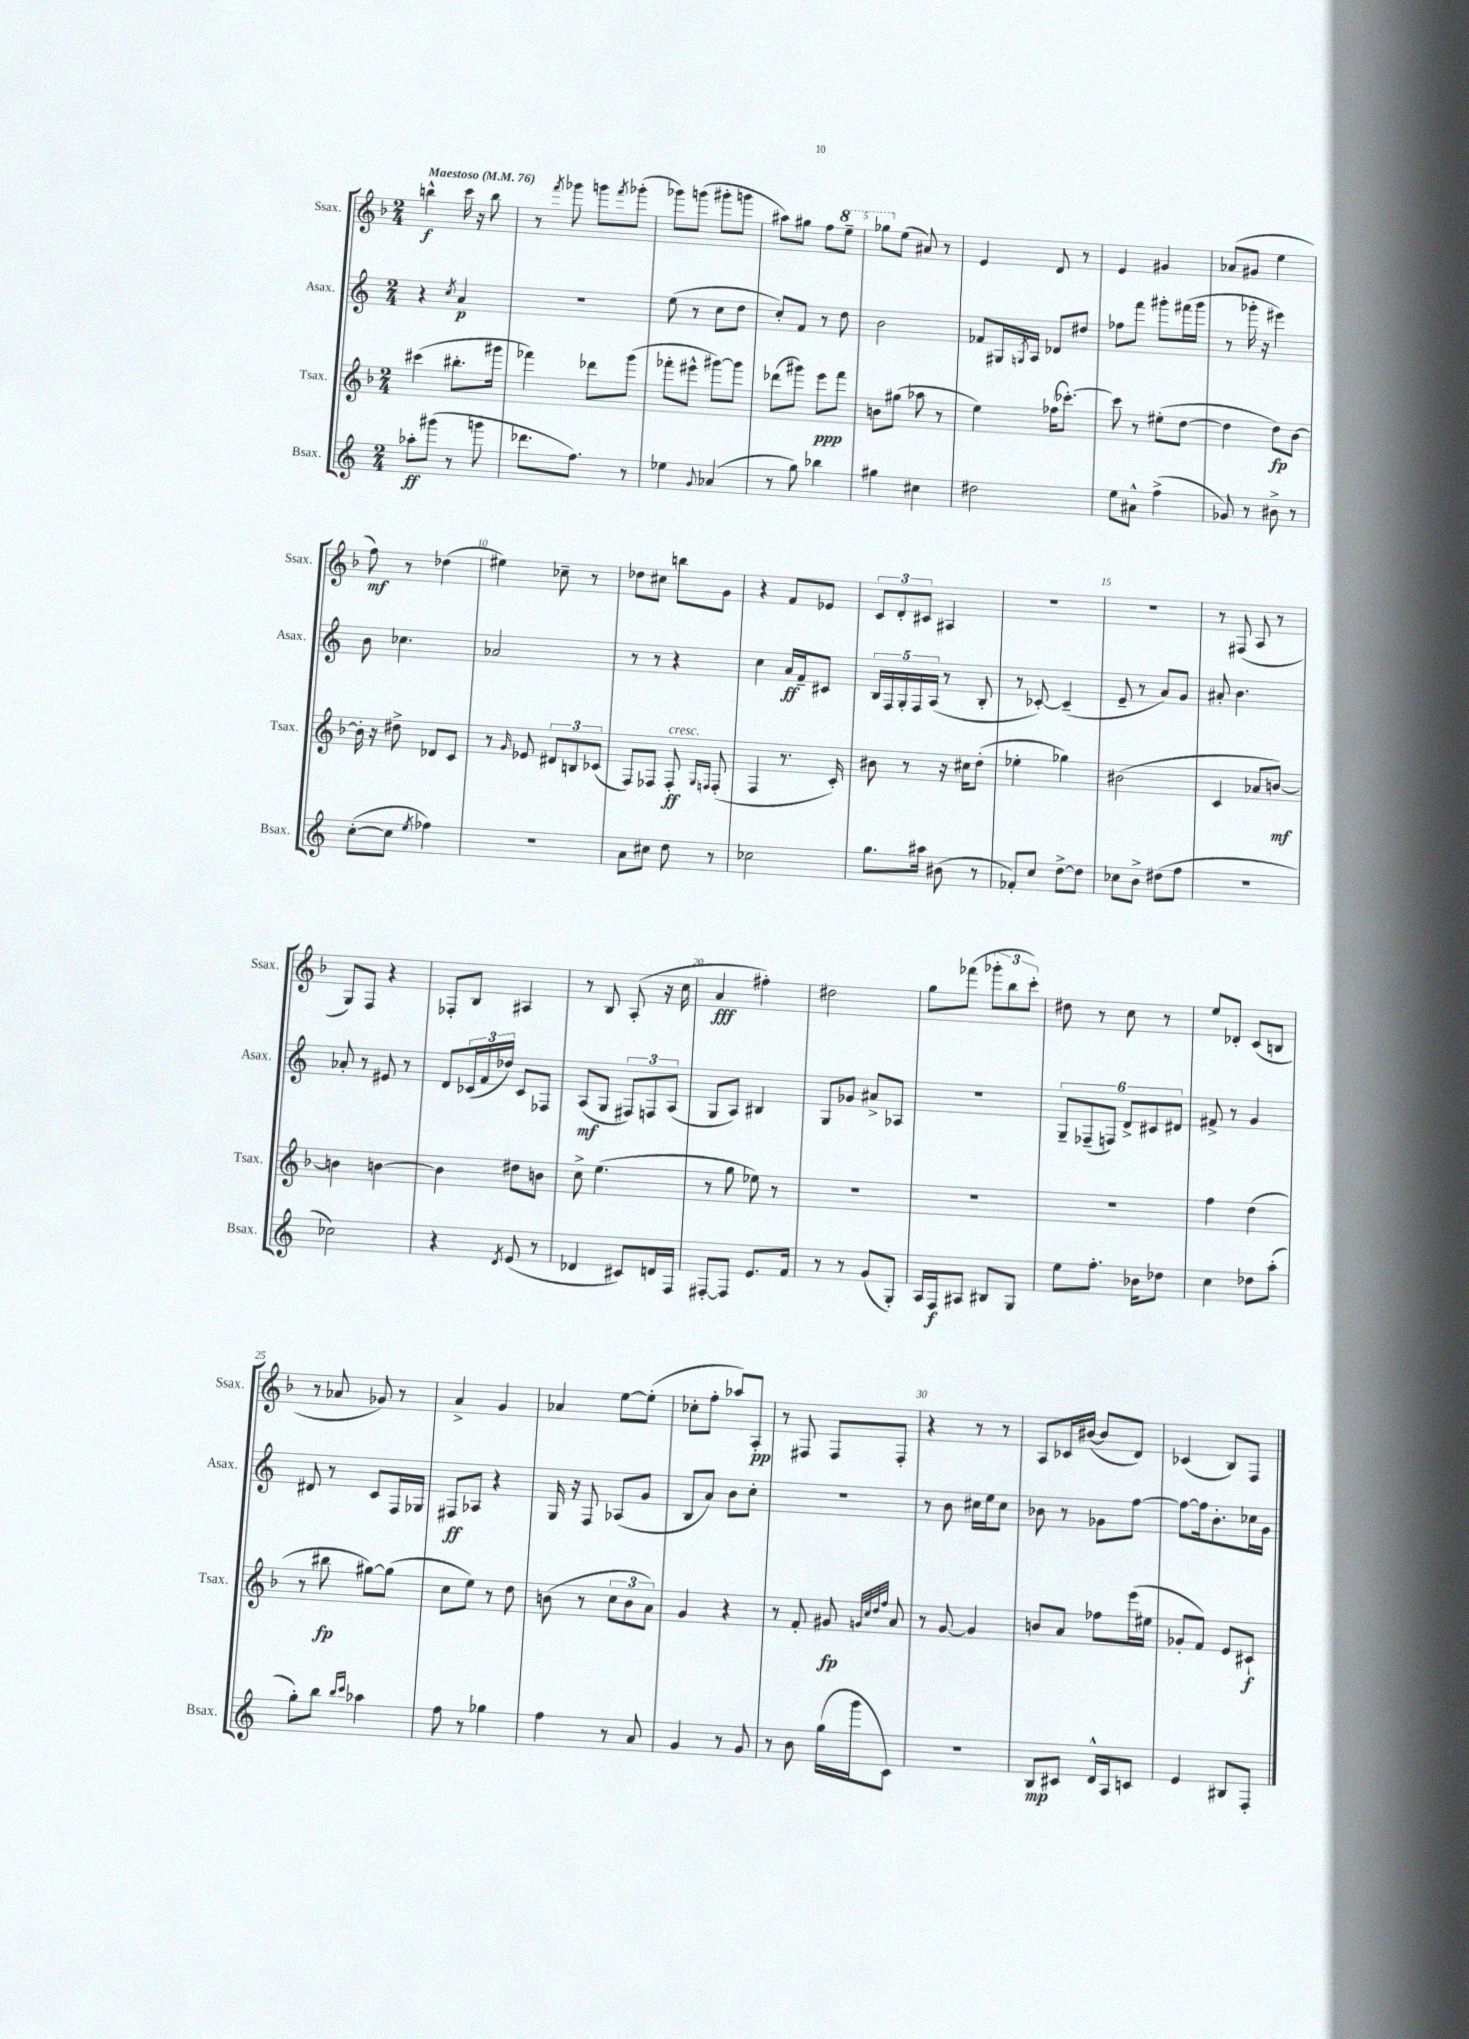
<<
\new StaffGroup <<
\new Staff = "s0" \with { instrumentName = "Ssax." shortInstrumentName = "Ssax." } {
    \clef treble \key f \major \numericTimeSignature \time 2/4 \tempo "Maestoso" 4 = 76
    b''4-^\f c'''16 r16 b''8 |
    r8 \acciaccatura { f'''8 } ges'''8 g'''8 \acciaccatura { f'''8 } ges'''8-.( |
    ges'''8) g'''8( gis'''8-. g'''8 |
    ais''8) gis''8 f''8 \ottava #1 e'''8-- |
    ges'''8 \ottava #0 e''8( ais'8) r8 |
    e'4 d'8 r8 |
    e'4 gis'4 |
    aes'8( gis'8 e''4 |
    f''8\mf) r8 des''4( |
    eis''4) ces''8-- r8 |
    des''8 cis''8 b''8 g'8 |
    r4 f'8 ees'8 |
    \tuplet 3/2 { c'8 d'8-. cis'8 } ais4 |
    r2 |
    R2 |
    r8 fis8( a8 r8 |
    g8) f8 r4 |
    fes8-. bes8 ais4 |
    r8 bes8 a8-.( r16 c''16 |
    a'4\fff fis''4-.) |
    dis''2 |
    g''8 fes'''8( \tuplet 3/2 { ges'''8-. bes''8 c'''8-.) } |
    dis''8 r8 c''8 r8 |
    e''8 des'8-. c'8( b8 |
    r8 aes'8 ges'8) r8 |
    a'4-> g'4 |
    aes'4 e''8~ e''8-.( |
    ces''8-. f''8-. aes''8) a8-.\pp |
    r8 fis8 fis8 fis8-. |
    r4 r8 r8 |
    a8 ces'16 bis'16~( bis'8 d'8) |
    ces'4( bes8) f8 \bar "|." |
}
\new Staff = "s1" \with { instrumentName = "Asax." shortInstrumentName = "Asax." } {
    \clef treble \key c \major \numericTimeSignature \time 2/4
    r4 \acciaccatura { c''8 } a'4\p |
    r2 |
    e''8( r8 c''8 d''8 |
    c''8-.) f'8 r8 d''8 |
    b'2 |
    fes'8 gis16 \acciaccatura { g8 } a16 des'8 dis''8 |
    fes''8 f'''8 gis'''8-. fis'''16( gis'''16 |
    r8 ges'''16-. r16 eis'''4) |
    b'8 ces''4. |
    aes'2 |
    r8 r8 r4 |
    c''4 a'16\ff f'16-- cis'8 |
    \tuplet 5/4 { b16 f16 g16-. f16 a16( } r8 b8-. |
    r8 ces'8~-.) ces'4--( |
    e'8-- r8 a'8) g'8 |
    ais'8-. b'4. |
    aes'8-. r8 eis'8 r8 |
    d'8 \tuplet 3/2 { ces'16( f'16 des''16) } ces'8 fes8 |
    a8\mf( g8 \tuplet 3/2 { fis8) f8 a8( } |
    g8 a8) bis4 |
    g8 ges'8 ais'8-> aes8 |
    r2 |
    \tuplet 6/4 { g8-- fes8--( f8) d'8-> cis'8 dis'8 } |
    fis'8-> r8 g'4 |
    dis'8 r8 c'8 f16 ges16 |
    fis8\ff aes8 r4 |
    g16 r16 f8 aes8( g'8 |
    b8 a'8) b'8 c''8-. |
    R2 |
    r8 b'8 cis''16 e''16 cis''8 |
    bes'8 r8 ges'8 f''8~ |
    f''8~ f''16 b'8.-. ces''16 g'16 \bar "|." |
}
\new Staff = "s2" \with { instrumentName = "Tsax." shortInstrumentName = "Tsax." } {
    \clef treble \key f \major \numericTimeSignature \time 2/4
    cis'''4( bis''8.-. gis'''16 |
    fes'''4) des'''8 g'''8( |
    fes'''8-. eis'''8-^ gis'''8~) gis'''8 |
    des'''8( gis'''8) e'''8\ppp f'''8 |
    b'8 gis''8( aes''8 r8 |
    e''4) fes''16( ces'''8.~-.) |
    ces'''8 r8 eis''8-.( d''8~ |
    d''4 d''8\fp) bes'8~ |
    bes'16-. r16 dis''8-> des'8 c'8 |
    r8 \grace { g'16 } ees'8 \tuplet 3/2 { dis'8 b8 ces'8( } |
    f8) fes8 fes8-.\ff^\markup { \italic "cresc." } \grace { g16 f16 } f8-.( |
    f4 r8. c'16-.) |
    bis'8 r8 r16 cis''16 d''8-.( |
    ees''4-. ges''4) |
    bis'2( |
    c'4 aes'8 b'8~\mf) |
    b'4 b'4~ |
    b'4 dis''8 b'8 |
    c''8-> e''4.( |
    r8 g''8 ees''8) r8 |
    R2 |
    R2 |
    R2 |
    f''4 d''4( |
    r8 bis''8\fp gis''8~) gis''8( |
    c''8 e''8) r8 d''8 |
    b'8( r8 \tuplet 3/2 { c''8 b'8 a'8) } |
    g'4 r4 |
    r8 f'8-. gis'8\fp \grace { g'32 c''32 d''32 f''32 } a'8 |
    r8 g'8~ g'4 |
    b'8 a'8 fes''8 e'''16( eis''16 |
    ges'8-. f'8) e'8 cis'8-!\f \bar "|." |
}
\new Staff = "s3" \with { instrumentName = "Bsax." shortInstrumentName = "Bsax." } {
    \clef treble \key c \major \numericTimeSignature \time 2/4
    aes''8-.\ff gis'''8( r8 g'''8 |
    des'''8. f''8.) r8 |
    ees''4 \appoggiatura { g'8 } aes'4( |
    r8 g''8) bes''4 |
    gis''4 cis''4 |
    dis''2 |
    e''8 ais'8-^ f''4->( |
    ges'8) r8 bis'8-> r8 |
    c''8~-.( c''8 \acciaccatura { e''8 } fes''4) |
    r2 |
    a'8 cis''8 d''8 r8 |
    ces''2 |
    g''8. ais''16 bis'8( r8 |
    fes'8-.) c''8 d''8~-> d''8 |
    ces''8 b'8-> dis''8( f''8 |
    r2 |
    ces''2) |
    r4 \acciaccatura { d'8 } e'8( r8 |
    des'4 cis'8) d'16 f16 |
    fis8~-. fis8 e'8. f'16 |
    r8 r8 g'8( g8-.) |
    a16 f16\f ais8 bis8 g8 |
    e''8 f''8.-. bes'16 des''8 |
    c''4 des''8 a''8-.( |
    g''8-.) b''8 \grace { b''16 c'''16 } aes''4 |
    f''8 r8 ges''4 |
    f''4 r8 a'8 |
    g'4 r8 g'8 |
    r8 b'8 g''16( g'''16 c'8) |
    r2 |
    b8\mp cis'8 d'16-^ a16 c'8 |
    e'4 bis8 f8-. \bar "|." |
}
>>
>>
\layout { \context { \Score \override BarNumber.break-visibility = ##(#f #t #t) barNumberVisibility = #(every-nth-bar-number-visible 5) } }
